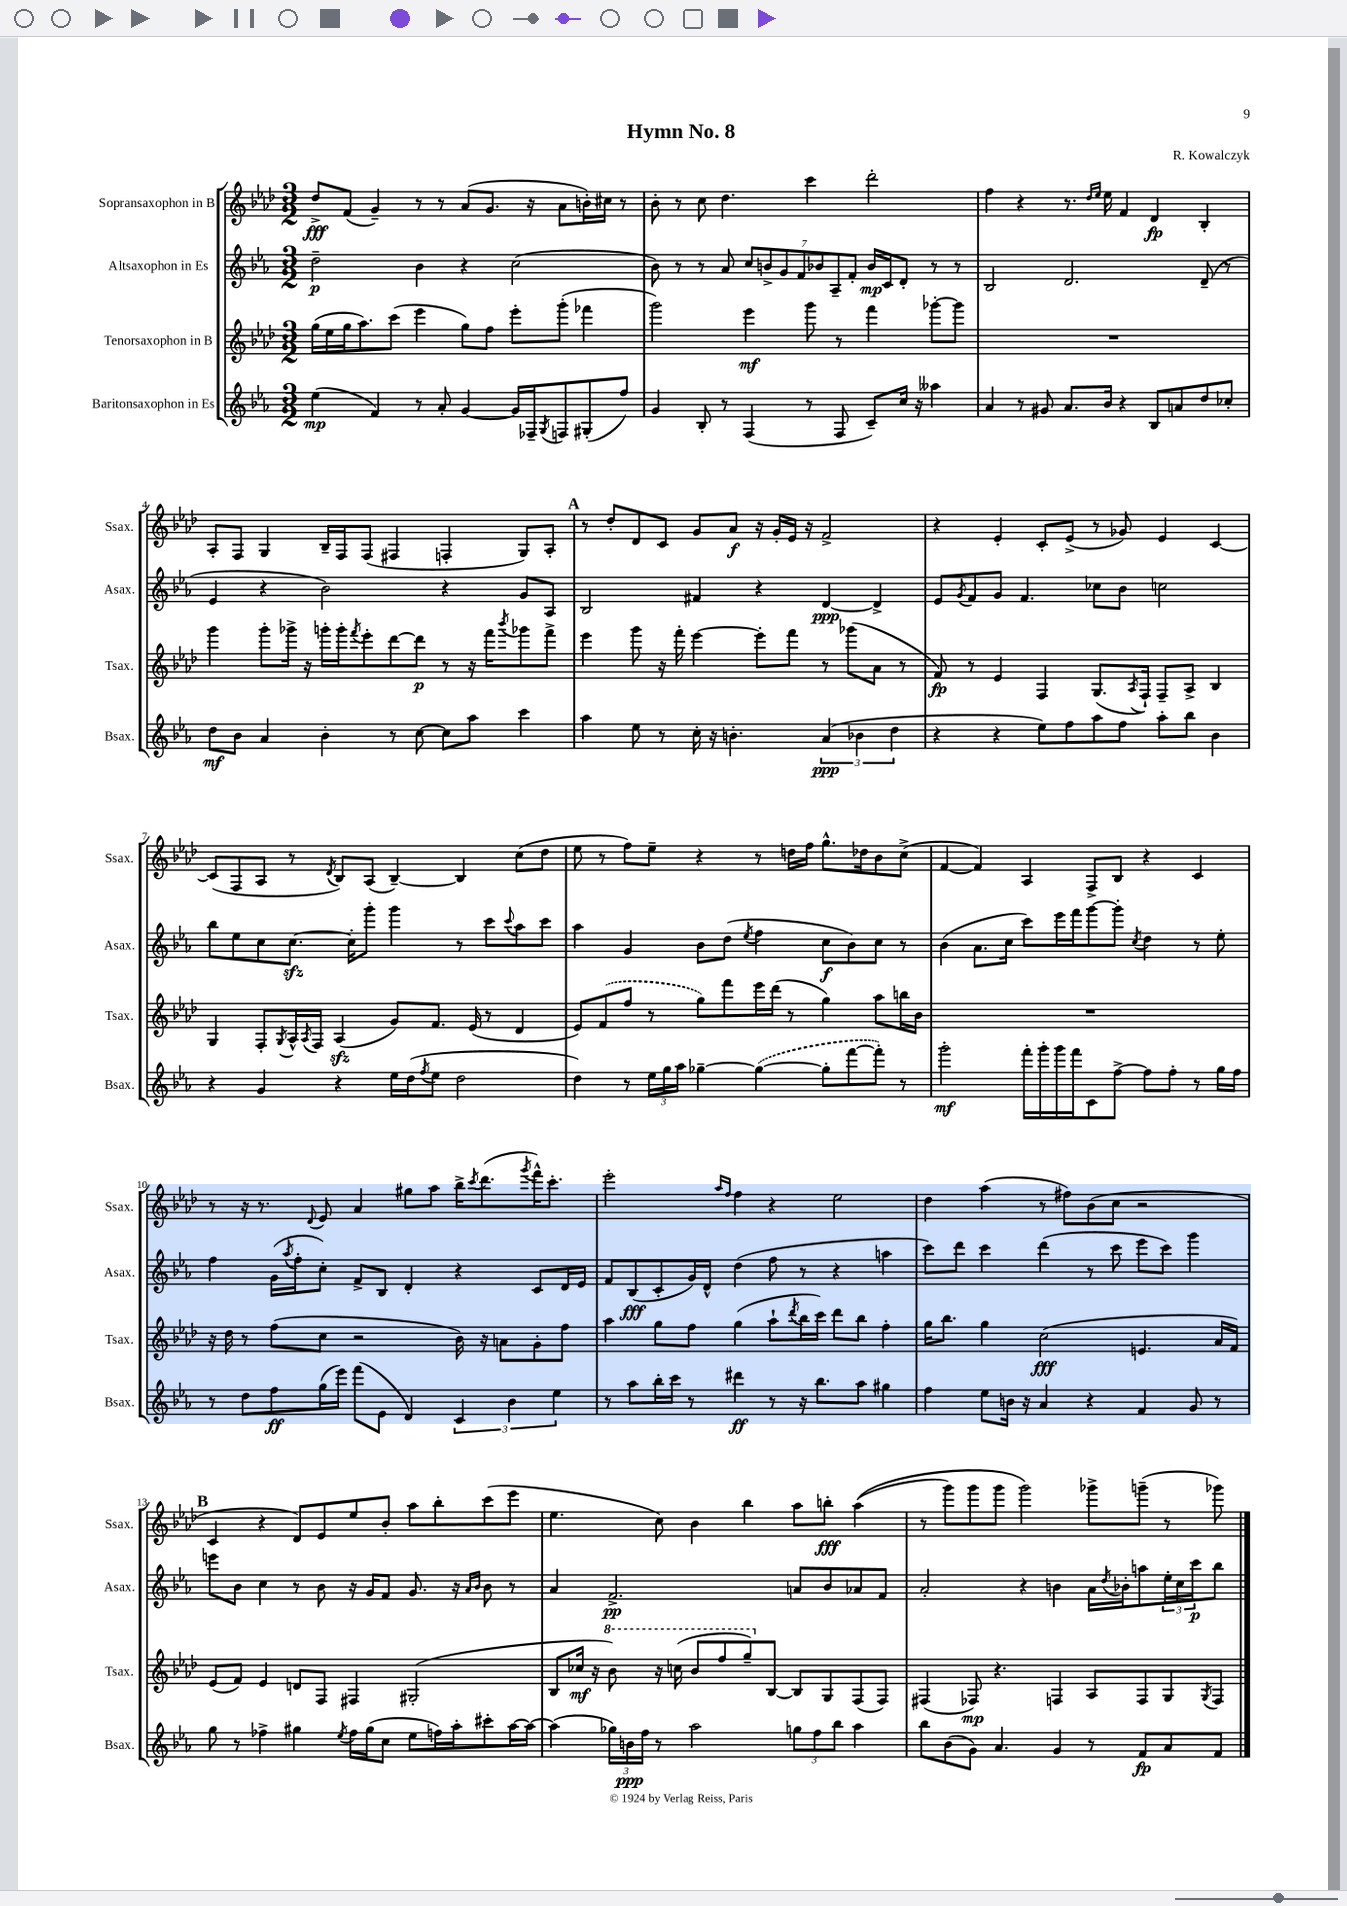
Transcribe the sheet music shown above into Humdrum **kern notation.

**kern	**kern	**kern	**kern
*staff4	*staff3	*staff2	*staff1
*clefG2	*clefG2	*clefG2	*clefG2
*k[b-e-a-]	*k[b-e-a-d-]	*k[b-e-a-]	*k[b-e-a-d-]
*M3/2	*M3/2	*M3/2	*M3/2
(4ee-	(16gg	2dd~	8dd-^
.	16ee-	.	.
.	16gg	.	(8f
.	8.aa-)	.	.
4f)	.	.	4g~)
.	(8ccc	.	.
8r	4eee-	4b-	8r
8a-'	.	.	8r
[4g	8gg)	4r	(8a-
.	8ff	.	8.g
16g]	8eee-'	(2cc	.
16F-~	.	.	16r
8qG	.	.	.
8F	(8ggg'	.	8a-
(8G#'	4fff-	.	16b')
.	.	.	16cc#
8ff)	.	.	8r
=	=	=	=
4g	2ggg)	8b-)	8b-'
.	.	8r	8r
8B-'	.	8r	8cc
8r	.	8a-	4.dd-
(4F	4eee-	14cc	.
.	.	14b^	.
.	.	14g	.
.	.	14f	.
8r	8ggg	.	4ccc
.	.	14b-	.
.	.	14A-~	.
8F	8r	.	.
.	.	14f'	.
8c~)	4fff	16b-	2ddd-'
.	.	16c	.
16cc	.	8d'	.
16r	.	.	.
4aa--	[8ggg-'	8r	.
.	8ggg-]	8r	.
=	=	=	=
4a-	1.r	2B-	4ff
8r	.	.	4r
8g#	.	.	.
8.a-	.	2.d	8.r
.	.	.	16qqdd-
.	.	.	16qqee-
16b-	.	.	16ee-
4r	.	.	4f
8B-	.	.	4d-
8a	.	.	.
8dd	.	(8d~	4B-'
8cc-'	.	8r	.
=	=	=	=
8dd	4ggg	4e-	8A-'
8b-	.	.	8F
4a-	8ggg'	4r	4G
.	16ggg-^	.	.
.	16r	.	.
4b-'	16ggg'	2b-)	16B-~
.	16ggg'	.	16F
.	8qfff	.	.
.	8eee-'	.	(8F
8r	[8ddd-	.	4F#
[8cc	8ddd-]	.	.
8cc]	8r	4r	4F'
8aa-	16r	.	.
.	16fff	.	.
.	8qbbb-	.	.
4ccc	8ggg-	8g	8G)
.	8fff^	8A-	8A-'
=	=	=	=
4aa-	4eee-	2B-	8r
.	.	.	8dd-'
8ee-	8ggg	.	8d-
8r	16r	.	8c
.	16fff'	.	.
16cc'	[4eee-	4f#	8g
16r	.	.	.
4.b'	.	.	8a-
.	8eee-']	4r	16r
.	.	.	16g'
.	8fff	.	16e-
.	.	.	16r
(6a-	8r	[4d	2f^
.	(8ggg-	.	.
6b-	.	.	.
.	8a-	4d^]	.
6dd	.	.	.
.	8r	.	.
=	=	=	=
4r	8f)	8e-	4r
.	.	8qg	.
.	8r	8f	.
4r	4e-	8g	4e-'
.	.	4.f	.
8ee-)	4F	.	8c'
8ff	.	.	(8e-^
8aa-	(8.G	8cc-	8r
8ff	.	8b-	8g-)
.	8qA-	.	.
.	16F`)	.	.
8aa-'	8F~	2cc	4e-
8bb-	8A-^	.	.
4b-	4B-	.	[4c
=	=	=	=
4r	4G	8bb-	(8c]
.	.	8ee-	8F
4g	8F'	8cc	8A-
.	8qG	.	.
.	16A-^^	[8.cc	8r
.	8qA-	.	.
.	16F	.	.
.	.	.	8qd-
4r	(4A-	.	8B-)
.	.	16cc']	.
.	.	8ggg'	(8A-
16ee-	8g)	4ggg	[4B-~)
(16dd	.	.	.
8qff	.	.	.
8ee-	8.f	.	.
2dd	.	8r	4B-]
.	(16e-	.	.
.	8r	8ccc	.
.	.	8qqccc	.
.	4d-	8aa-	(8cc
.	.	8ccc	8dd-
=	=	=	=
4dd)	8e-)	4aa-	8ee-
.	(8f	.	8r
8r	8ff	4g	8ff)
24ee-	8r	.	8ee-~
24gg	.	.	.
24aa-	.	.	.
[4gg-~	8gg)	8b-	4r
.	8fff	(8dd	.
.	.	8qee-	.
(4gg-_	16eee-	4ff	8r
.	(16ddd-	.	.
.	8r	.	16dd
.	.	.	16ff
8gg-']	4gg)	8cc	8.gg^^
[8fff	.	8b-)	.
.	.	.	16dd-
8fff'])	8aa-	8cc	8b-
8r	16bb	8r	(8cc^
.	16b-	.	.
=	=	=	=
2ggg'	1.r	(4b-	[4f
.	.	8.a-	4f])
.	.	16cc	.
16fff'	.	8ccc)	4A-
16ggg'	.	.	.
16ggg	.	16eee-	.
16fff	.	16fff	.
8c	.	[8ggg	8F^
[8ff^	.	8ggg']	8B-
.	.	8qcc	.
8ff]	.	4dd	4r
8ff'	.	.	.
8r	.	8r	4c
16gg	.	8ee-'	.
16ff	.	.	.
=	=	=	=
8r	16r	4ff	8r
.	16dd-	.	.
8dd	8r	.	16r
.	.	.	8.r
8ff	(8ff	(16g	.
.	.	8qaa-	.
.	.	16ff'	.
.	.	.	8qqd-
(16gg	8cc	8cc')	8e-
16eee-)	.	.	.
(8fff	2r	8f^	4a-
8e-	.	8B-	.
4d)	.	4d'	8gg#
.	.	.	8aa-
6c	16b-)	4r	16bb-^
.	.	.	8qccc
.	16r	.	(8.ddd-
.	8a	.	.
6b-	.	.	.
.	.	.	8qggg
.	8g'	8c	16fff^^)
.	.	.	8.ccc'
6ee-	.	.	.
.	8ff	16d	.
.	.	16e-	.
=	=	=	=
8r	4aa-	8f	2eee-'
8aa-	.	(8B-	.
16bb-'	8gg	8c'	.
16ccc	.	.	.
8r	8ff	16g)	.
.	.	16d^^	.
.	.	.	16qqaa-
.	.	.	16qqff
4ddd#	(4gg	(4dd	4ff
8r	8aa-`	8ff	4r
.	8qddd-	.	.
16r	16bb-	8r	.
8.bb-	16ccc)	.	.
.	8ddd-	4r	2ee-
8aa-	8bb-	.	.
4gg#	4ff'	4aa	.
=	=	=	=
4ff	16gg	8ccc)	4dd-
.	8.bb-	.	.
.	.	8ddd	.
8ee-	4gg	4ccc	(4aa-
16b	.	.	.
16r	.	.	.
4a-	(2cc	(4ddd	8r
.	.	.	8ff#)
4r	.	8r	(8b-
.	.	8ccc	8cc
4f	4.e	8eee-	2r
.	.	8ccc)	.
8g	.	4ggg	.
8r	16a-	.	.
.	16f)	.	.
=	=	=	=
8gg	(8e-	8eee	4c
8r	8f)	8b-	.
4ff-^	4e-	4cc	4r
4gg#	8d	8r	8d-)
.	8F	8b-	8e-
8qee-	.	.	.
16ff-	4F#	16r	8ee-
(16gg#	.	16g	.
8cc	.	8f	8b-'
8ee-	(2G#'	8.g	8aa-
16ff)	.	.	8bb-'
16aa-'	.	16r	.
.	.	16qqa-	.
.	.	16qqb-	.
8ccc#'	.	8b-	(8ccc
[16aa-	.	8r	8eee-
16aa-_	.	.	.
=	=	=	=
(4aa-]	8B-	4a-	4.ee-
.	16cc-	.	.
.	16r	.	.
24gg-)	8bb-)	2.f^	.
24b	.	.	.
24ff	.	.	.
8r	16r	.	8cc)
.	(16ccc	.	.
2aa-	8bb-	.	4b-
.	8fff	.	.
.	8ggg~)	.	4bb-
.	[8B-	.	.
12gg	8B-]	8a	8aa-
12ff	.	.	.
.	8G	8b-	8bb'
12bb-	.	.	.
4aa-	(8F	8a-	&((4aa-
.	8F)	8f	.
=	=	=	=
8bb-	(4F#	2a-'	8r
(8b-	.	.	8ggg)
8g)	8F-)	.	8ggg
4.a-	4.r	.	8ggg
.	.	4r	2ggg&)
4g	4F	4b	.
8r	8A-	16a-	8ggg-^
.	.	8qdd	.
.	.	16b-'	.
8f	8F	8aa	(8ggg~
8a-	8G	24ee-'	8r
.	.	24cc	.
.	.	24ccc	.
.	8qG	.	.
8f	8F	8bb-	8ggg-)
==	==	==	==
*-	*-	*-	*-
